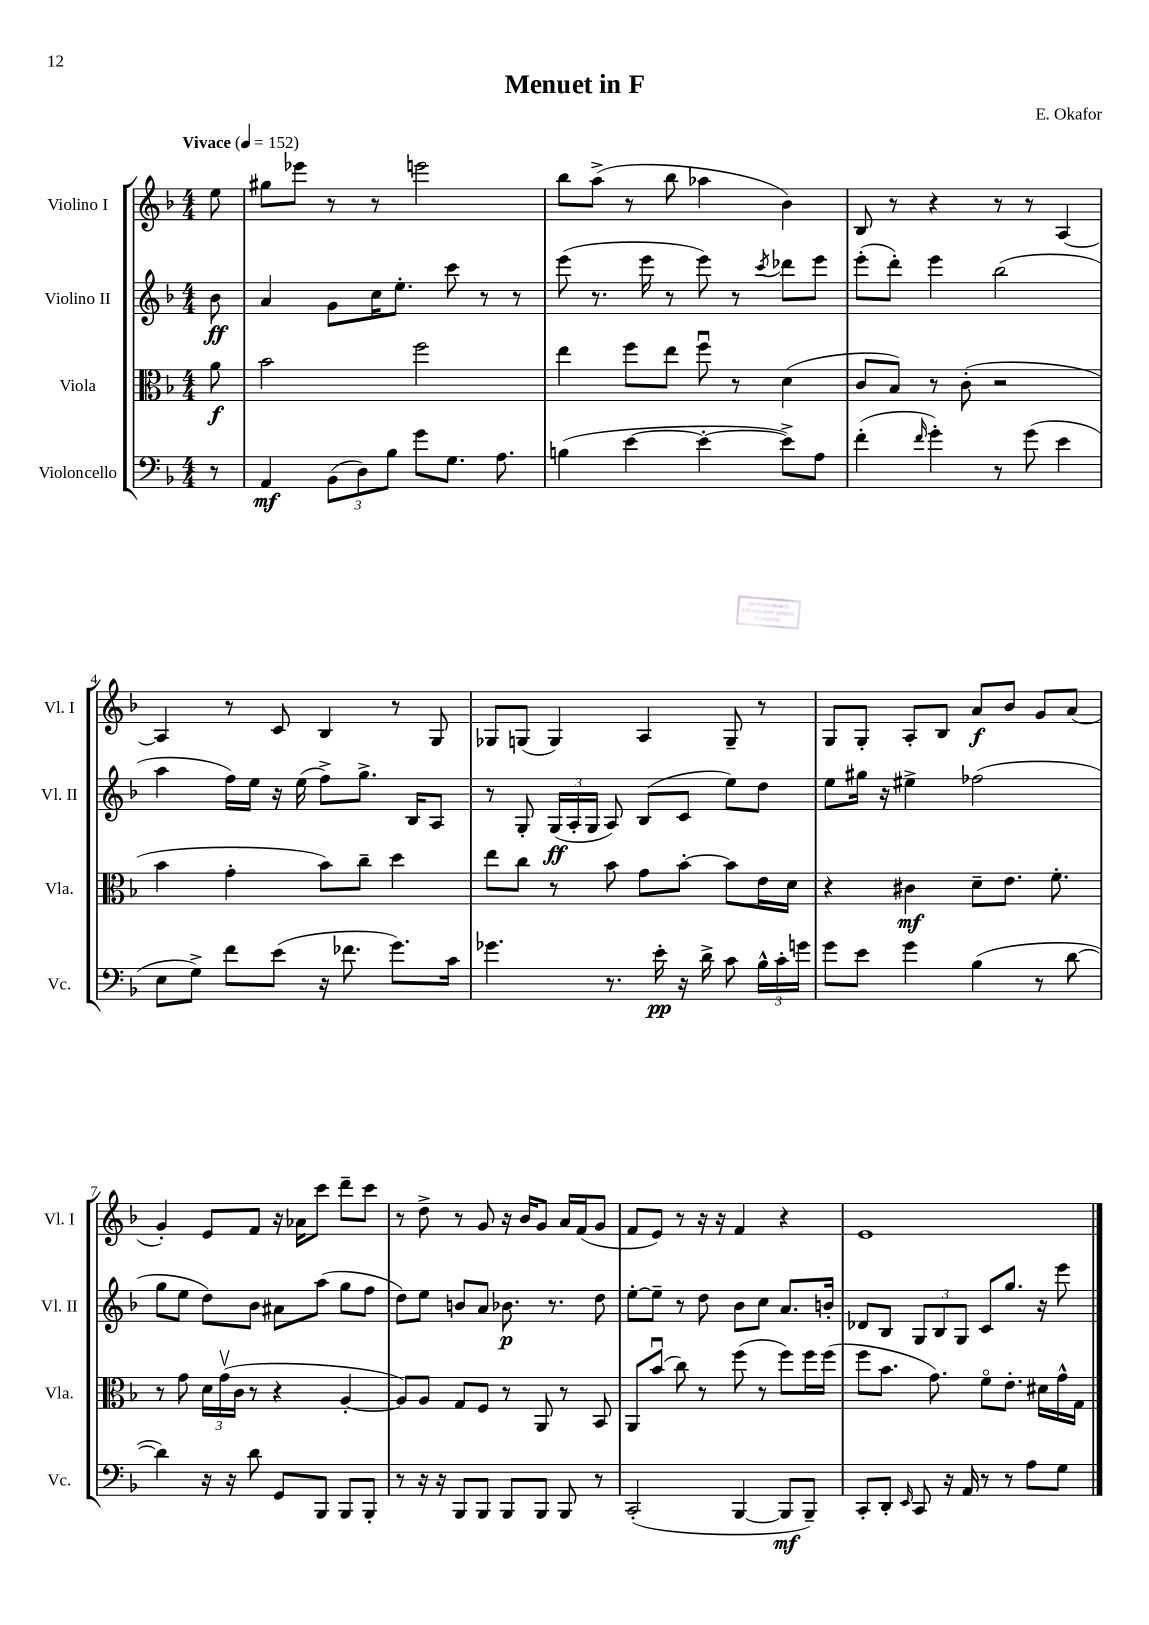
\header { title = "Menuet in F" composer = "E. Okafor" }
<<
\new StaffGroup <<
\new Staff = "s0" \with { instrumentName = "Violino I" shortInstrumentName = "Vl. I" } {
    \clef treble \key f \major \numericTimeSignature \time 4/4 \partial 8 \tempo "Vivace" 4 = 152
    \autoBeamOff e''8 |
    gis''8[ ees'''8] r8 r8 e'''2 |
    bes''8[ a''8]->( r8 bes''8 aes''4 bes'4) |
    bes8 r8 r4 r8 r8 a4~ |
    a4 r8 c'8 bes4 r8 g8 |
    ges8[ g8]( g4) a4 g8-- r8 |
    g8[ g8]-. a8[-. bes8] a'8[\f bes'8] g'8[ a'8]( |
    g'4-.) e'8[ f'8] r16 aes'16[ c'''8] d'''8[-- c'''8] |
    r8 d''8-> r8 g'8 r16 bes'16[ g'8] a'16[ f'16( g'8] |
    f'8[ e'8]) r8 r16 r16 f'4 r4 |
    e'1 \bar "|." |
}
\new Staff = "s1" \with { instrumentName = "Violino II" shortInstrumentName = "Vl. II" } {
    \clef treble \key f \major \numericTimeSignature \time 4/4 \partial 8
    \autoBeamOff bes'8\ff |
    a'4 g'8[ c''16 e''8.]-. c'''8 r8 r8 |
    e'''8( r8. e'''16 r8 e'''8) r8 \acciaccatura { c'''8 } des'''8[ e'''8] |
    e'''8[-.( d'''8]-.) e'''4 bes''2( |
    a''4 f''16[) e''16] r16 e''16( f''8[->) g''8.]-> bes16[ a8] |
    r8 g8-. \tuplet 3/2 { g16[\ff( a16-. g16] } a8) bes8[( c'8] e''8[) d''8] |
    e''8[ gis''16] r16 eis''4-> fes''2( |
    g''8[ e''8] d''8[) bes'8] ais'8[ a''8]( g''8[ f''8] |
    d''8[) e''8] b'8[ a'8] bes'8.\p r8. d''8 |
    e''8[~-. e''8]-- r8 d''8 bes'8[ c''8] a'8.[ b'16]-. |
    des'8[ bes8] \tuplet 3/2 { g8[ bes8 g8] } c'8[ g''8.] r16 e'''8 \bar "|." |
}
\new Staff = "s2" \with { instrumentName = "Viola" shortInstrumentName = "Vla." } {
    \clef alto \key f \major \numericTimeSignature \time 4/4 \partial 8
    \autoBeamOff a'8\f |
    bes'2 f''2 |
    e''4 f''8[ e''8] f''8\downbow r8 d'4( |
    c'8[ bes8]) r8 c'8-.( r2 |
    bes'4 g'4-. bes'8[) c''8]-- d''4 |
    e''8[ c''8] r8 bes'8 g'8[ bes'8]~-. bes'8[ e'16 d'16] |
    r4 cis'4\mf d'8[-- e'8.] f'8.-. |
    r8 g'8 \tuplet 3/2 { d'16[ g'16\upbow( c'16] } r8 r4 a4~-. |
    a8[) a8] g8[ f8] r8 a,8 r8 bes,8 |
    a,8[ bes'8]\downbow( c''8) r8 f''8( r8 f''8[) f''16 f''16]( |
    f''8[ bes'8.] g'8.) f'8[\flageolet e'8.]-. dis'16[ g'16-^ g16] \bar "|." |
}
\new Staff = "s3" \with { instrumentName = "Violoncello" shortInstrumentName = "Vc." } {
    \clef bass \key f \major \numericTimeSignature \time 4/4 \partial 8
    \autoBeamOff r8 |
    a,4\mf \tuplet 3/2 { bes,8[( d8) bes8] } g'8[ g8.] a8. |
    b4( e'4~ e'4~-. e'8[->) a8] |
    f'4-.( \grace { f'16 } g'4-.) r8 g'8( e'4 |
    e8[ g8]->) f'8[ e'8]( r16 fes'8. g'8.[) c'16] |
    ges'4. r8. e'16-.\pp r16 d'16-> c'8 \tuplet 3/2 { bes16[-^ c'16-. g'16] } |
    g'8[ e'8] g'4 bes4( r8 d'8~ |
    d'4) r16 r16 d'8 g,8[ bes,,8] bes,,8[ bes,,8]-. |
    r8 r16 r16 bes,,8[ bes,,8] bes,,8[ bes,,8] bes,,8 r8 |
    c,2-.( bes,,4~ bes,,8[\mf bes,,8]--) |
    c,8[-. d,8]-. \grace { e,16 } c,8 r16 a,16 r8 r8 a8[ g8] \bar "|." |
}
>>
>>
